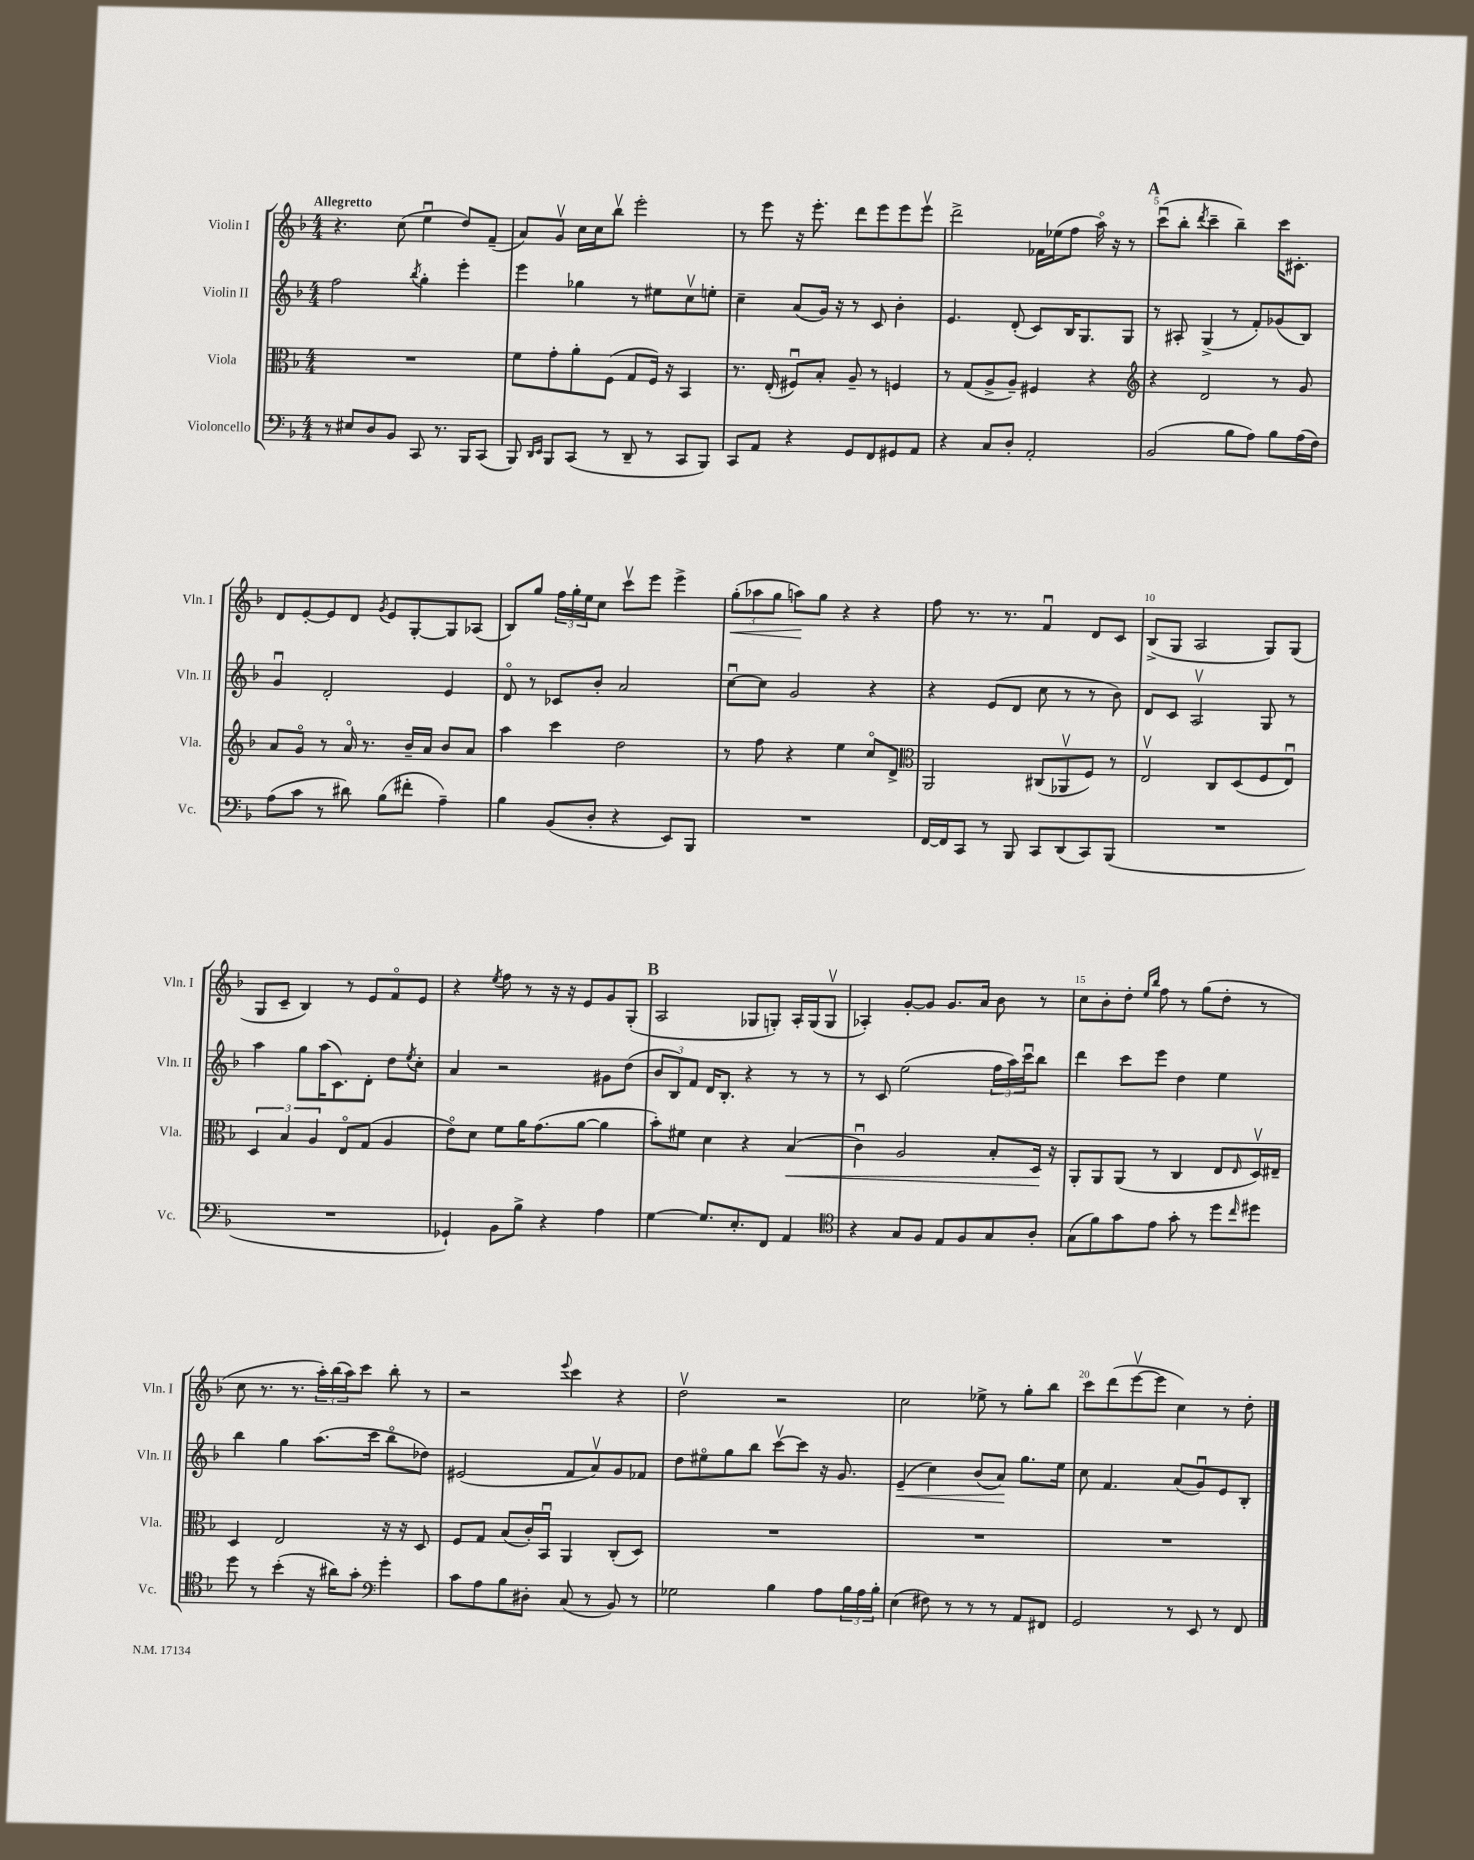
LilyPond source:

<<
\new StaffGroup <<
\new Staff = "s0" \with { instrumentName = "Violin I" shortInstrumentName = "Vln. I" } {
    \clef treble \key f \major \numericTimeSignature \time 4/4 \tempo "Allegretto"
    r4. c''8( e''4\downbow d''8) f'8--( |
    a'8) g'8\upbow c''16 c''16 bes''8\upbow e'''2-. |
    r8 e'''8 r16 e'''8.-. d'''8 e'''8 e'''8 e'''8\upbow |
    d'''2-> fes'16 ees''16( f''8 a''16\flageolet) r16 r8 |
    \mark \markup { \bold "A" } c'''8\downbow( bes''8-. \acciaccatura { d'''8 } c'''4-- bes''4--) c'''16 cis'8.-. |
    d'8 e'8~-. e'8 d'8 \acciaccatura { g'8 } e'8 g8~-. g8 aes8( |
    bes8) g''8 \tuplet 3/2 { f''16 g''16-. e''16 } c''8 c'''8\upbow e'''8 e'''4-> |
    \tuplet 3/2 { g''8-.\<( aes''8 g''8 } a''8\!) g''8 r4 r4 |
    f''8 r8. r8. f'4\downbow d'8 c'8 |
    bes8->( g8 a2 g8) g8( |
    g8 c'8-- bes4) r8 e'8 f'8\flageolet e'8 |
    r4 \acciaccatura { e''8 } f''8 r8 r16 r16 e'8 g'8 g8-.( |
    \mark \markup { \bold "B" } a2 ges8 g8-.) a16-. g16( g8\upbow |
    aes4-.) g'8~-. g'8 g'8. a'16 bes'8 r8 |
    c''8 bes'8-. d''8-. \grace { e''16 bes''16 } f''8 r8 g''8( d''8-. r8 |
    c''8 r8. r8. \tuplet 3/2 { a''16-.) bes''16( a''16) } c'''8 bes''8-. r8 |
    r2 \appoggiatura { e'''8 } c'''4 r4 |
    d''2\upbow r2 |
    c''2 ees''8-> r8 g''8-. bes''8 |
    c'''8 d'''8( e'''8~\upbow e'''8 c''4) r8 d''8-. \bar "|." |
}
\new Staff = "s1" \with { instrumentName = "Violin II" shortInstrumentName = "Vln. II" } {
    \clef treble \key f \major \numericTimeSignature \time 4/4
    f''2 \acciaccatura { bes''8 } g''4-. e'''4-. |
    e'''4 ges''4 r8 eis''8 c''8\upbow e''8-. |
    c''4-- a'8( g'16) r16 r8 c'8 bes'4-. |
    e'4. d'8-.( c'8) bes16 g8. g8 |
    \mark \markup { \bold "A" } r8 ais8-. g4->( r8 f'8-.) ges'8( bes8) |
    g'4\downbow d'2-. e'4 |
    d'8\flageolet r8 ces'8 bes'8-. a'2 |
    c''8~\downbow c''8 g'2 r4 |
    r4 e'8( d'8 c''8 r8 r8 bes'8) |
    d'8 c'8 a2\upbow g8 r8 |
    a''4 g''8 a''16( c'8.) d'8-. d''8 \acciaccatura { e''8 } c''8-. |
    a'4 r2 gis'8 d''8( |
    \mark \markup { \bold "B" } \tuplet 3/2 { bes'8 bes8) f'8 } d'16 bes8.-. r4 r8 r8 |
    r8 c'8 e''2( \tuplet 3/2 { f''16 a''16) c'''16\downbow } bes''8 |
    d'''4 c'''8 e'''8 d''4 e''4 |
    bes''4 g''4 a''8.( c'''16 bes''8\flageolet des''8) |
    eis'2( f'8 a'8\upbow) g'8 fes'8 |
    d''8 eis''8\flageolet g''8 bes''8 c'''8~\upbow c'''8 r16 g'8. |
    e'4--\<( c''4) bes'8( a'8\!) g''8. e''16 |
    c''8 f'4. a'8( g'8\downbow) e'8 bes8-. \bar "|." |
}
\new Staff = "s2" \with { instrumentName = "Viola" shortInstrumentName = "Vla." } {
    \clef alto \key f \major \numericTimeSignature \time 4/4
    R1 |
    f'8 g'8-. a'8-. f8( g8 f16) r16 bes,4 |
    r8. e16-.( fis8\downbow) bes8-. a8-- r8 f4 |
    r8 g8( a8-> a8--) fis4 r4 |
    \mark \markup { \bold "A" } \clef treble r4 d'2 r8 g'8 |
    a'8 g'8\flageolet r8 a'16\flageolet r8. bes'16-- a'16 bes'8 a'8 |
    a''4 c'''4 d''2 |
    r8 f''8 r4 e''4 c''8\flageolet d'8-> |
    \clef alto a,2 cis8( aes,8\upbow f8) r8 |
    e2\upbow c8 d8( f8 e8\downbow) |
    \tuplet 3/2 { d4 bes4 a4 } e8\flageolet g8( a4 |
    e'8\flageolet) d'8 f'8 a'16 g'8.( a'8~ a'4 |
    \mark \markup { \bold "B" } bes'8-.) fis'8 d'4 r4 bes4\<( |
    c'4\downbow) a2 bes8-. d16\! r16 |
    a,8-. a,8 a,8( r8 c4 e8 \grace { e16 } d16\upbow) eis16-- |
    d4 e2 r16 r16 d8 |
    f8 g8 bes8( c'16-.) bes,16\downbow a,4 c8-.( d8) |
    R1 |
    R1 |
    R1 \bar "|." |
}
\new Staff = "s3" \with { instrumentName = "Violoncello" shortInstrumentName = "Vc." } {
    \clef bass \key f \major \numericTimeSignature \time 4/4
    r8 eis8 d8 bes,8 c,8 r8. bes,,16 c,8( |
    bes,,8) \grace { d,16 e,16 } bes,,8 c,8( r8 d,8-- r8 c,8 bes,,8) |
    c,8 a,8 r4 g,8 f,8 gis,8 a,8 |
    r4 c8 d8-. a,2-. |
    \mark \markup { \bold "A" } bes,2( bes8 a8) bes8 a16( f16) |
    a8( c'8 r8 dis'8) bes8( fis'8-. a4--) |
    bes4 bes,8( d8-. r4 e,8) bes,,8 |
    R1 |
    f,16~ f,16 c,8 r8 bes,,8 c,8 d,8( c,8) bes,,8( |
    R1 |
    R1 |
    ges,4-!) bes,8 bes8-> r4 a4 |
    \mark \markup { \bold "B" } g4~ g8. e8.-. f,8 a,4 |
    \clef tenor r4 g8 f8 e8 f8 g8 a8-. |
    g8( f'8) g'8 e'8 g'8-. r8 d''8 \grace { c''16 } dis''8 |
    d''8 r8 bes'4-.( r16 ais'16) g'8-. \clef bass g'4-. |
    c'8 a8 bes8 dis8-. c8( r8 bes,8) r8 |
    ges2 bes4 a8 \tuplet 3/2 { bes16 a16 bes16-. } |
    e4( fis8) r8 r8 r8 a,8 fis,8 |
    g,2 r8 e,8 r8 f,8 \bar "|." |
}
>>
>>
\layout { \context { \Score \override BarNumber.break-visibility = ##(#f #t #t) barNumberVisibility = #(every-nth-bar-number-visible 5) } }
